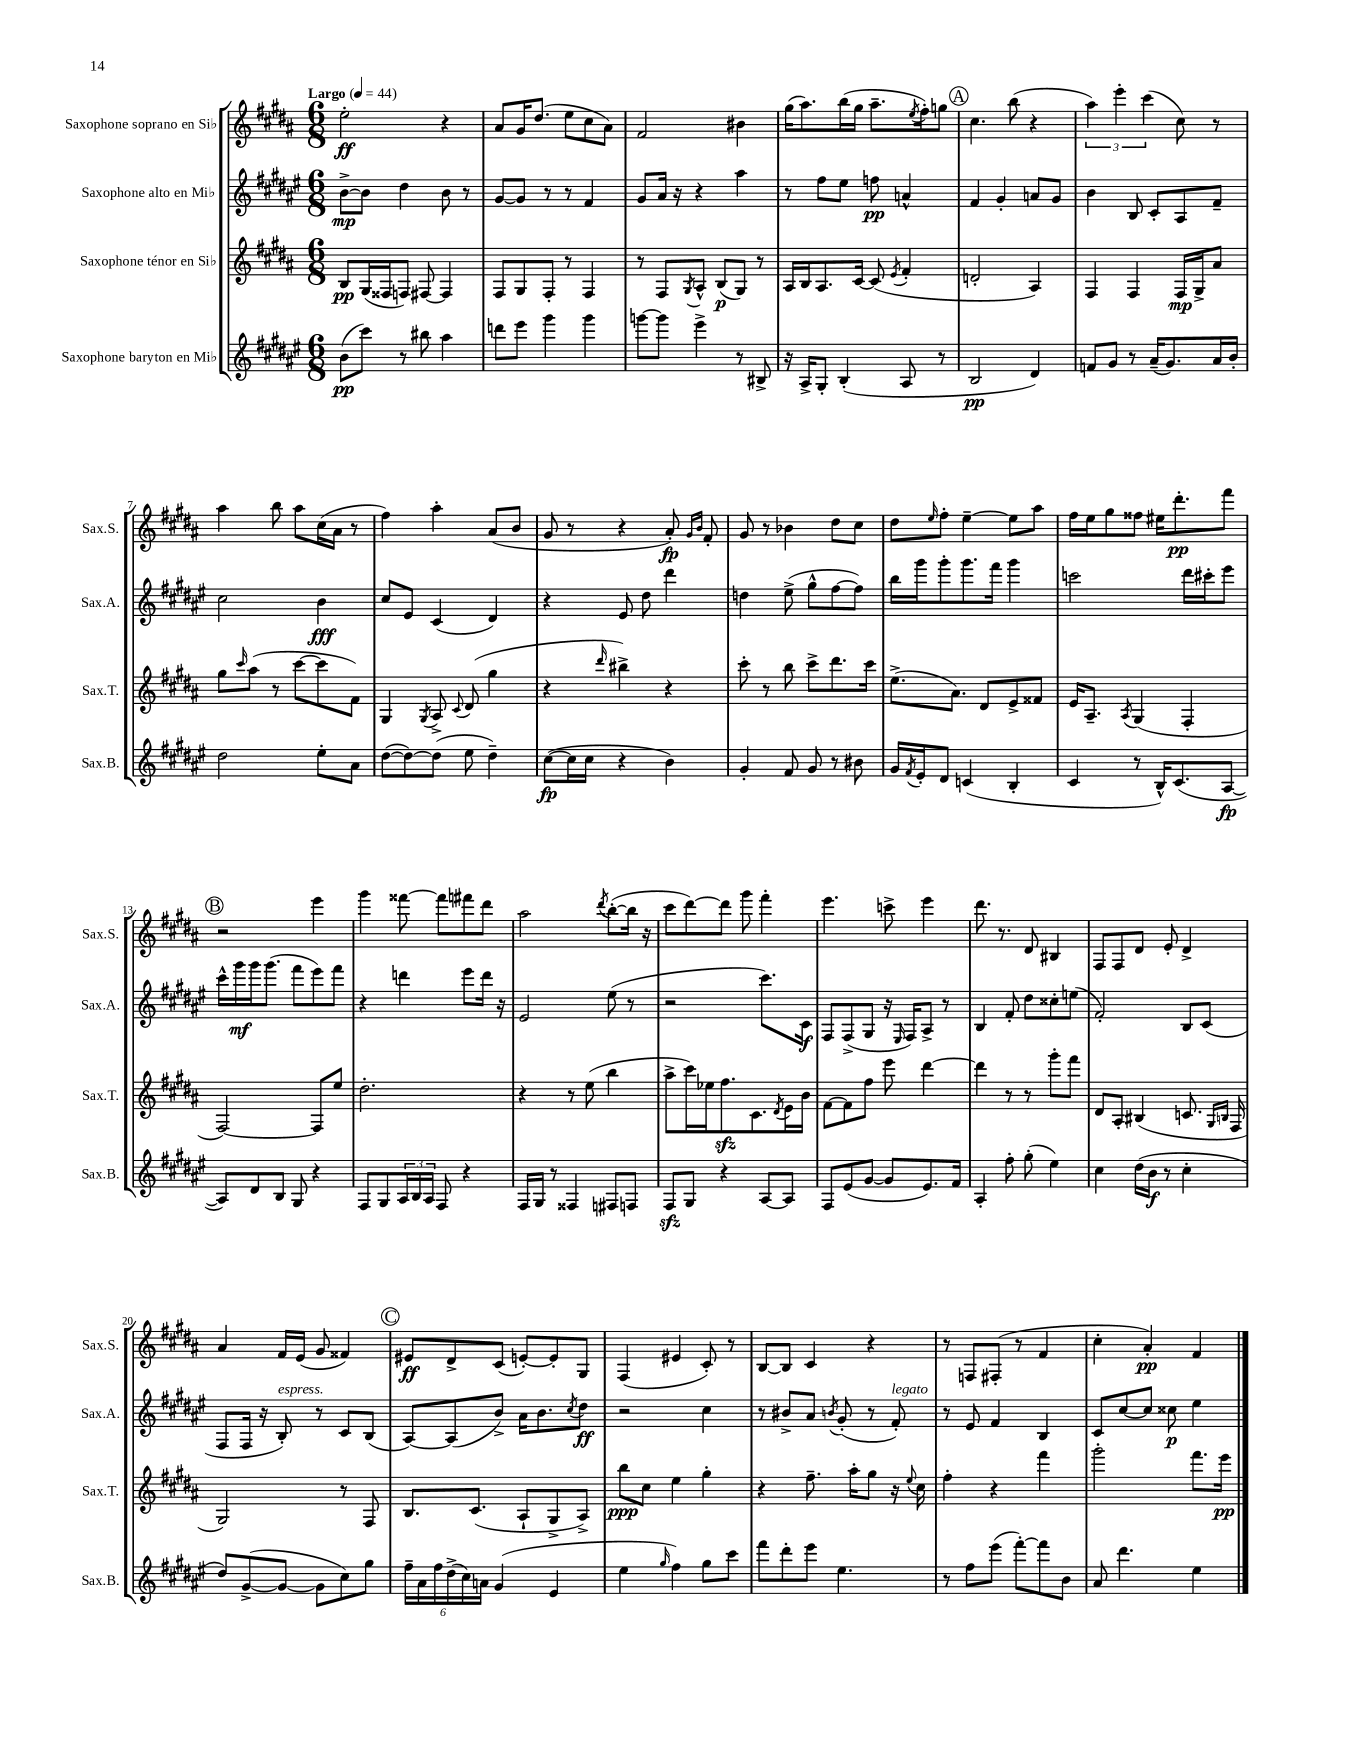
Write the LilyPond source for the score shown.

<<
\new StaffGroup <<
\new Staff = "s0" \with { instrumentName = "Saxophone soprano en Sib" shortInstrumentName = "Sax.S." } {
    \clef treble \key b \major \numericTimeSignature \time 6/8 \tempo "Largo" 4 = 44
    e''2-.\ff r4 |
    ais'8 gis'16 dis''8.( e''8 cis''8 ais'8) |
    fis'2 bis'4 |
    gis''16( ais''8.) b''16( gis''16 ais''8.-- \acciaccatura { e''8 } fis''16-.) g''8 |
    \mark \markup { \circle "A" } cis''4. b''8( r4 |
    \tuplet 3/2 { ais''4) e'''4-. cis'''4( } cis''8) r8 |
    ais''4 b''8 ais''8 cis''16( ais'16 r8 |
    fis''4) ais''4-. ais'8( b'8 |
    gis'8 r8 r4 ais'8-.\fp) \grace { gis'16 b'16 } fis'8-. |
    gis'8 r8 bes'4 dis''8 cis''8 |
    dis''8 \grace { e''16 } fis''8-. e''4~-- e''8 ais''8 |
    fis''16 e''16 gis''8 fisis''8 eis''16 dis'''8.-.\pp fis'''8 |
    \mark \markup { \circle "B" } r2 e'''4 |
    gis'''4 fisis'''8~ fisis'''8 fis'''8 dis'''8 |
    ais''2 \acciaccatura { dis'''8 } b''8~-.( b''16 r16 |
    cis'''8 dis'''8~) dis'''8 gis'''8 fis'''4-. |
    e'''4. c'''8-> e'''4 |
    dis'''8. r8. dis'8 bis4 |
    fis8 fis8 dis'8 e'8-. dis'4-> |
    ais'4 fis'16 e'16( gis'8 fisis'4) |
    \mark \markup { \circle "C" } eis'8\ff dis'8-> cis'8( e'8~-.) e'8-. gis8 |
    fis4( eis'4 cis'8-.) r8 |
    b8~ b8 cis'4 r4 |
    r8 f8 fis8-.( r8 fis'4 |
    cis''4-. ais'4-.\pp) fis'4 \bar "|." |
}
\new Staff = "s1" \with { instrumentName = "Saxophone alto en Mib" shortInstrumentName = "Sax.A." } {
    \clef treble \key fis \major \numericTimeSignature \time 6/8
    b'8~->\mp b'8 dis''4 b'8 r8 |
    gis'8~ gis'8 r8 r8 fis'4 |
    gis'8 ais'16 r16 r4 ais''4 |
    r8 fis''8 eis''8 f''8\pp a'4-^ |
    \mark \markup { \circle "A" } fis'4 gis'4-. a'8 gis'8 |
    b'4 b8 cis'8-. ais8 fis'8-- |
    cis''2 b'4\fff |
    cis''8 eis'8 cis'4( dis'4) |
    r4 eis'8 dis''8 dis'''4 |
    d''4 eis''8->( gis''8-^ fis''8~ fis''8) |
    b''16 gis'''16 gis'''8-. gis'''8. fis'''16 gis'''4 |
    c'''2 dis'''16 cis'''16-. eis'''8 |
    \mark \markup { \circle "B" } cis'''16-^ gis'''16\mf gis'''16 gis'''8.( fis'''8 eis'''8) fis'''8 |
    r4 d'''4 eis'''8 d'''16 r16 |
    eis'2 eis''8( r8 |
    r2 cis'''8.) cis'16\f |
    fis8 fis8->( gis8 r16 \grace { eis16 } fis16) ais8-> r8 |
    b4 fis'8-. dis''8 cisis''8-. e''8( |
    fis'2-.) b8 cis'8( |
    fis8 fis16 r16 b8-.^\markup { \italic "espress." }) r8 cis'8 b8( |
    \mark \markup { \circle "C" } ais8~) ais8( b'8->) ais'16 b'8. \acciaccatura { cis''8 } dis''8\ff |
    r2 cis''4 |
    r8 bis'8-> ais'8 \acciaccatura { b'8 } gis'8-.( r8 fis'8-.^\markup { \italic "legato" }) |
    r8 eis'8 fis'4 b4 |
    cis'8 cis''8~ cis''8 cisis''8\p eis''4 \bar "|." |
}
\new Staff = "s2" \with { instrumentName = "Saxophone ténor en Sib" shortInstrumentName = "Sax.T." } {
    \clef treble \key b \major \numericTimeSignature \time 6/8
    b8\pp gis16( fisis16 f8) fis8~ fis4 |
    fis8 gis8 fis8-. r8 fis4 |
    r8 fis8 \acciaccatura { gis8 } ais8-^ b8\p( gis8) r8 |
    ais16 b16 ais8. cis'16~ cis'8( \acciaccatura { e'8 } fis'4-. |
    \mark \markup { \circle "A" } d'2-. ais4) |
    fis4 fis4 fis16\mp gis16-> ais'8 |
    gis''8 \grace { cis'''16 } ais''8( r8 cis'''8~ cis'''8 fis'8) |
    gis4 \acciaccatura { gis8 } ais8-> \appoggiatura { cis'8 } dis'8( gis''4 |
    r4 \grace { dis'''16 } bis''4->) r4 |
    cis'''8-. r8 b''8 cis'''8-> dis'''8. cis'''16 |
    e''8.->( ais'8.) dis'8 e'8-> fisis'8 |
    e'16 ais8.-- \acciaccatura { ais8 } gis4( fis4-. |
    \mark \markup { \circle "B" } fis2~) fis8 e''8 |
    dis''2.-. |
    r4 r8 e''8( b''4 |
    ais''8-> cis'''16) ees''16 fis''8.\sfz cis'8. \acciaccatura { dis'8 } e'16 b'16 |
    fis'8~ fis'8 fis''8 e'''8 dis'''4~ |
    dis'''4 r8 r8 gis'''8-. fis'''8 |
    dis'8 ais8-. bis4( c'8. \grace { gis16 b16 } fis16 |
    gis2) r8 fis8 |
    \mark \markup { \circle "C" } b8. cis'8.( ais8-! gis8-> ais8->) |
    b''8\ppp cis''8 e''4 gis''4-. |
    r4 fis''8.-- ais''16-. gis''8 r16 \appoggiatura { e''8 } cis''16 |
    fis''4-. r4 fis'''4 |
    gis'''2-. fis'''8. e'''16\pp \bar "|." |
}
\new Staff = "s3" \with { instrumentName = "Saxophone baryton en Mib" shortInstrumentName = "Sax.B." } {
    \clef treble \key fis \major \numericTimeSignature \time 6/8
    b'8\pp( cis'''8) r8 bis''8 ais''4 |
    d'''8 eis'''8 gis'''4 gis'''4 |
    g'''8~ g'''8 eis'''4-> r8 bis8-> |
    r16 ais16-> gis8-. b4-.( ais8 r8 |
    \mark \markup { \circle "A" } b2\pp dis'4) |
    f'8 gis'8 r8 ais'16--( gis'8.) ais'16 b'16-. |
    dis''2 eis''8-. ais'8 |
    dis''8~( dis''8~) dis''8( eis''8 dis''4--) |
    cis''8~\fp( cis''16 cis''16 r4 b'4) |
    gis'4-. fis'8 gis'8 r8 bis'8 |
    gis'16 \acciaccatura { fis'8 } eis'16-. dis'8 c'4( b4-. |
    cis'4 r8 b16-^) cis'8.( ais8~\fp |
    \mark \markup { \circle "B" } ais8) dis'8 b8 gis8 r4 |
    fis8 gis8 \tuplet 3/2 { ais16 b16 ais16 } fis8 r4 |
    fis16 gis16 r8 fisis4 fis8 f8 |
    fis8\sfz gis8 r4 ais8~ ais8 |
    fis8 eis'8( gis'8~ gis'8 eis'8.) fis'16 |
    ais4-. fis''8-. gis''8-.( eis''4) |
    cis''4 dis''16( b'16\f r8 cis''4-. |
    dis''8) gis'8~->( gis'8~ gis'8 cis''8) gis''8 |
    \mark \markup { \circle "C" } \tuplet 6/4 { fis''16-- ais'16 fis''16 dis''16->( cis''16) a'16 } gis'4( eis'4 |
    eis''4 \grace { gis''16 } fis''4) gis''8 cis'''8 |
    fis'''8 dis'''8-. eis'''8 eis''4. |
    r8 fis''8 eis'''8( fis'''8~-.) fis'''8 b'8 |
    ais'8 dis'''4. eis''4 \bar "|." |
}
>>
>>
